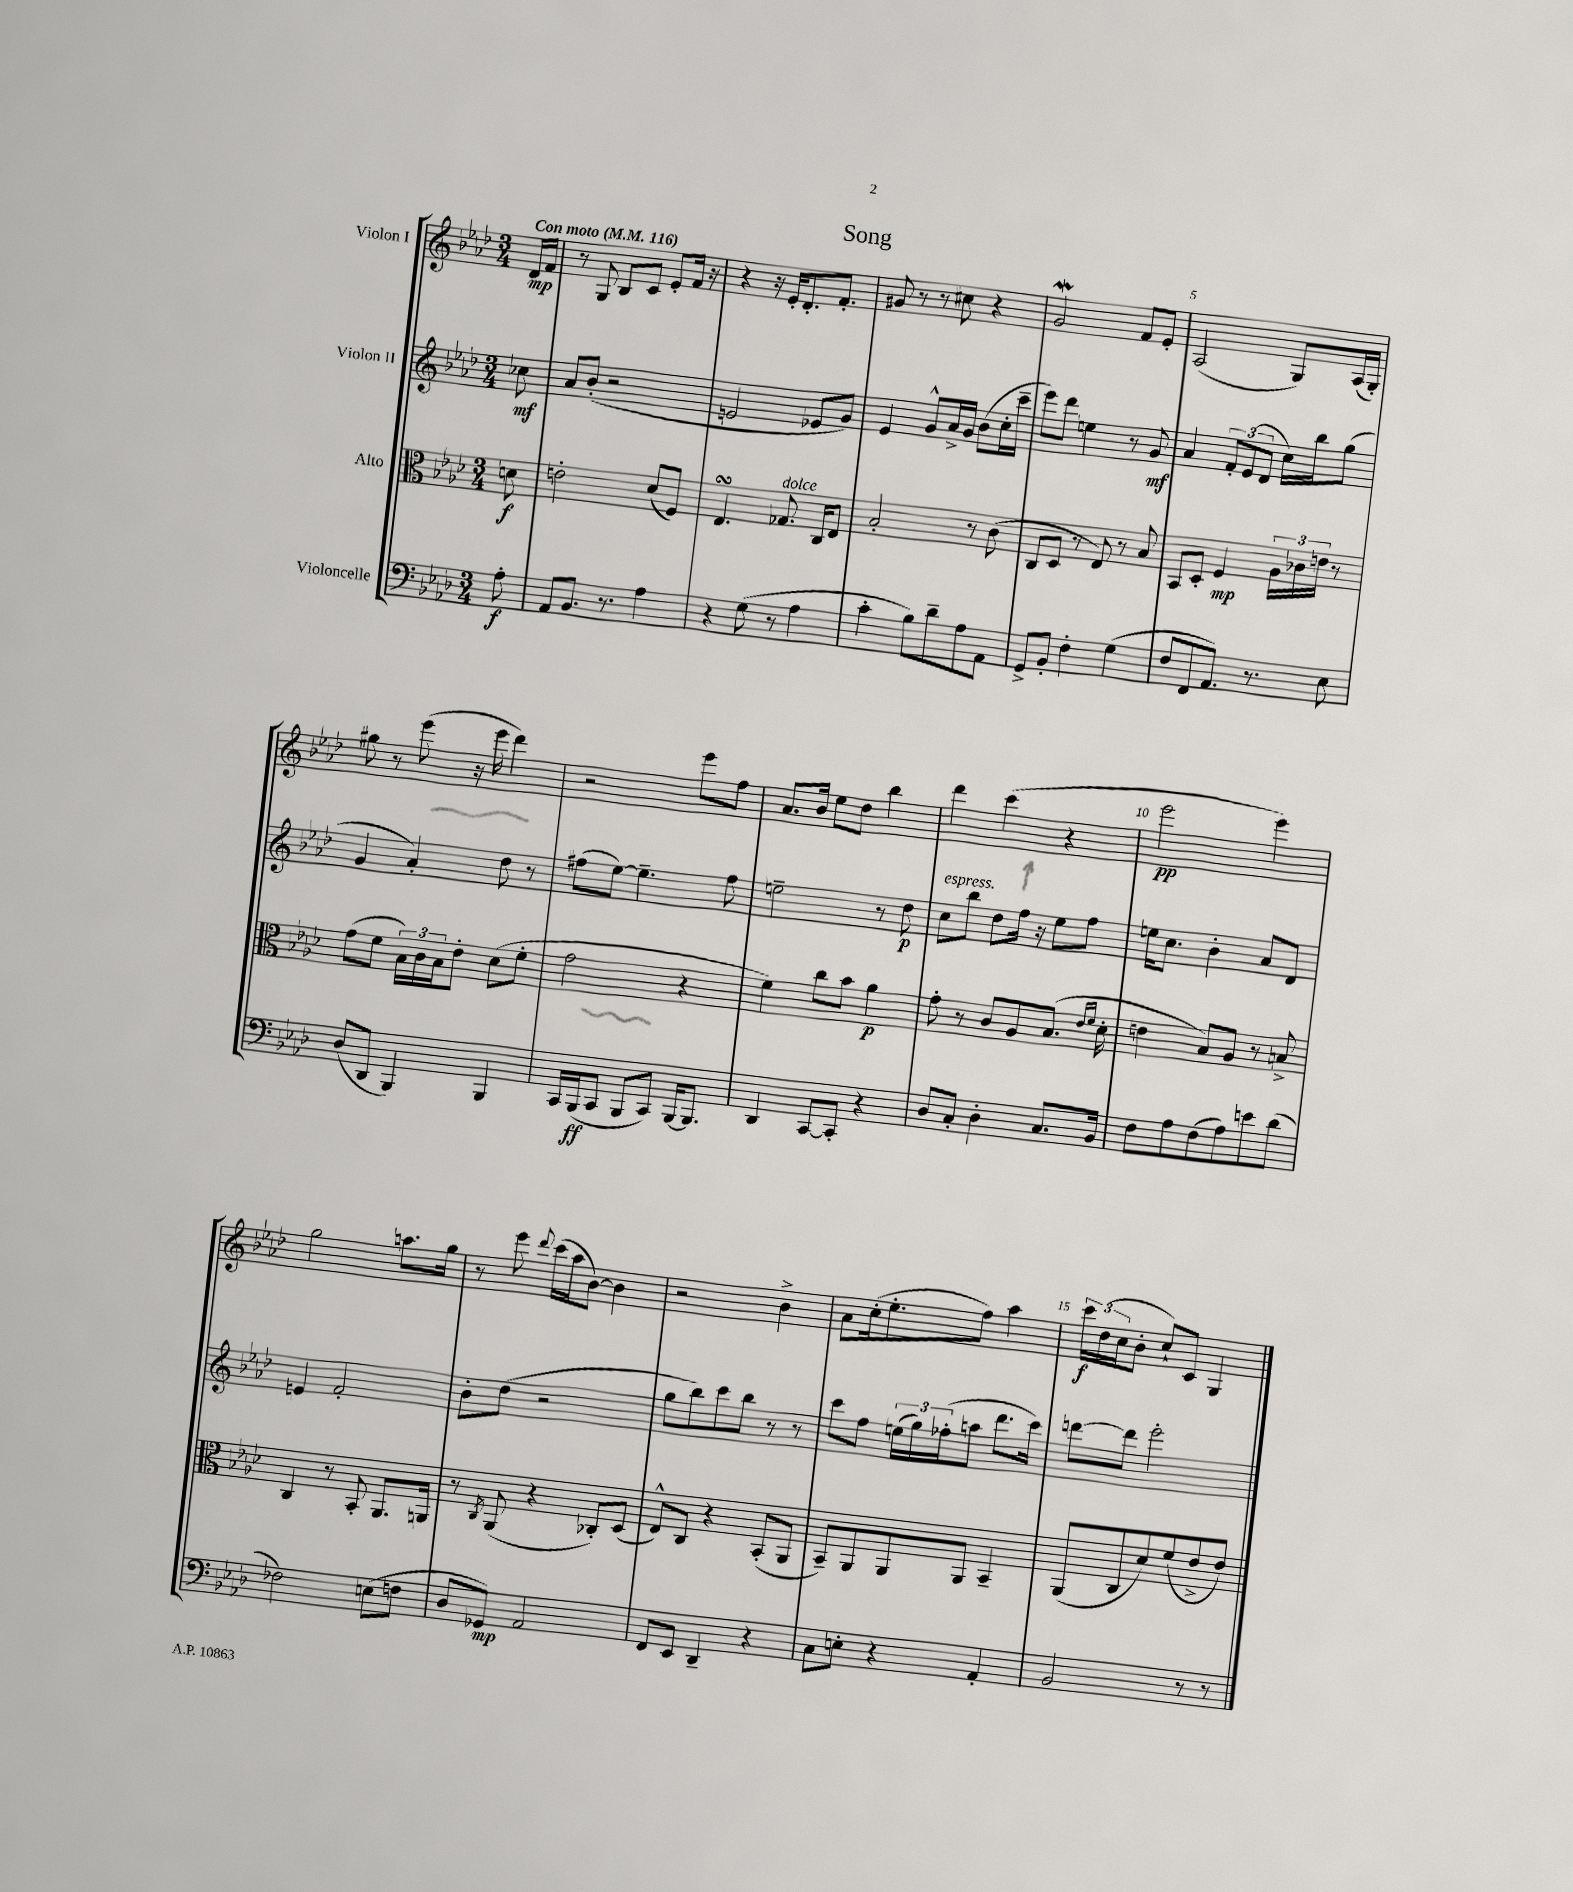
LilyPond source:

\header { title = "Song" }
<<
\new StaffGroup <<
\new Staff = "s0" \with { instrumentName = "Violon I" } {
    \clef treble \key aes \major \numericTimeSignature \time 3/4 \partial 8 \tempo "Con moto" 4 = 116
    des'16\mp f'16 |
    r8 g8 bes8 c'8 ees'8-. f'16 r16 |
    r4 r16 ees'16-. des'8.-. f'8.-. |
    gis'8 r8 r8 cis''8 r4 |
    g'2\mordent f'8 ees'8-. |
    aes2( g8) aes16( g16-.) |
    gis''8 r8 ees'''8( r16 ees'''16 des'''4) |
    r2 ees'''8 f''8 |
    aes'8. bes'16 ees''8 des''8 bes''4 |
    des'''4 c'''4( r4 |
    ees'''2\pp ees'''4) |
    g''2 a''8. g''16 |
    r8 ees'''8 \appoggiatura { des'''8 } c'''16( aes''16 bes'8~) bes'4 |
    r2 bes'4-> |
    aes'8 c''16-.( ees''8.-. f''8) aes''4 |
    \tuplet 3/2 { c'''16\f des''16( c''16 } bes'8-. c''8-!) c'8 g4 \bar "|." |
}
\new Staff = "s1" \with { instrumentName = "Violon II" } {
    \clef treble \key aes \major \numericTimeSignature \time 3/4 \partial 8
    ces''8\mf |
    aes'8 bes'8-.( r2 |
    e'2 ees'8 g'8) |
    ees'4 g'8-^ aes'16-> g'16 bes'8( c''16-. c'''16-- |
    ees'''8) des'''8 e''4 r8 g'8\mf |
    aes'4 \tuplet 3/2 { f'8-. ees'8( des'8 } c''16) bes''16 g''8( |
    g'4 aes'4-.) des''8 r8 |
    fis''8( ees''8~) ees''4.-- fis''8 |
    e''2-- r8 des''8\p |
    c''8^\markup { \italic "espress." } bes''8 des''8 f''16 r16 ees''8 f''8 |
    e''16 c''8. bes'4-. aes'8 des'8 |
    e'4 f'2-. |
    bes'8-. des''8( r2 |
    g''8 bes''8) c'''8 bes''8 r8 r8 |
    c'''8 f''8 \tuplet 3/2 { e''16( g''16) fes''16-.( } a''8 des'''8. c'''16) |
    d'''8~ d'''8 ees'''2-. \bar "|." |
}
\new Staff = "s2" \with { instrumentName = "Alto" } {
    \clef alto \key aes \major \numericTimeSignature \time 3/4 \partial 8
    d'8\f |
    e'2-. des'8( f8) |
    ees4.\turn ges8.^\markup { \italic "dolce" } c16 ees8 |
    bes2-. r8 c'8( |
    c8 des8 r8 ees8) r8 bes8 |
    bes,8 des8-. f4\mp \tuplet 3/2 { aes16 ces'16 e'16 } r8 |
    g'8( f'8 \tuplet 3/2 { bes16) c'16 bes16 } ees'8-. des'8( f'8-. |
    g'2 r4 |
    f'4) c''8 bes'8 aes'4\p |
    g'8-. r8 c'8 aes8 bes8.( \grace { ees'16 f'16 } des'16-. |
    e'4 bes8) aes8 r8 b8-> |
    c4 r8 bes,8-. aes,8. a,16 |
    r8 \acciaccatura { c8 } aes,8( r4 ces8-.) des8( |
    ees8-^) c8 r4 bes,8-.( aes,8 |
    bes,8--) aes,8 aes,8 aes,8 bes,4-- |
    aes,8( c8 des'8) f'8( ees'8-> ees'8) \bar "|." |
}
\new Staff = "s3" \with { instrumentName = "Violoncelle" } {
    \clef bass \key aes \major \numericTimeSignature \time 3/4 \partial 8
    aes8-.\f |
    aes,8 bes,8. r8. aes4 |
    r4 g8( r8 aes4 |
    c'4-. bes8) des'8-- aes8 aes,8 |
    g,8-> bes,8-. f4-. g4( |
    f8 f,8 aes,8.) r8. ees8 |
    des8( des,8 bes,,4) bes,,4 |
    c,16 bes,,16\ff( c,8 bes,,8 c,8) bes,,16~ bes,,8. |
    des,4 c,8~ c,8-. r4 |
    des8 c8-. des4-. c8. bes,16 |
    f8 aes8 f8( aes8) e'8 des'8( |
    fes2) e8( f8 |
    des8 ges,8\mp) aes,2 |
    f,8 ees,8 des,4-- r4 |
    c8 e8-. r4 aes,4-. |
    bes,2 r8 r8 \bar "|." |
}
>>
>>
\layout { \context { \Score \override BarNumber.break-visibility = ##(#f #t #t) barNumberVisibility = #(every-nth-bar-number-visible 5) } }
